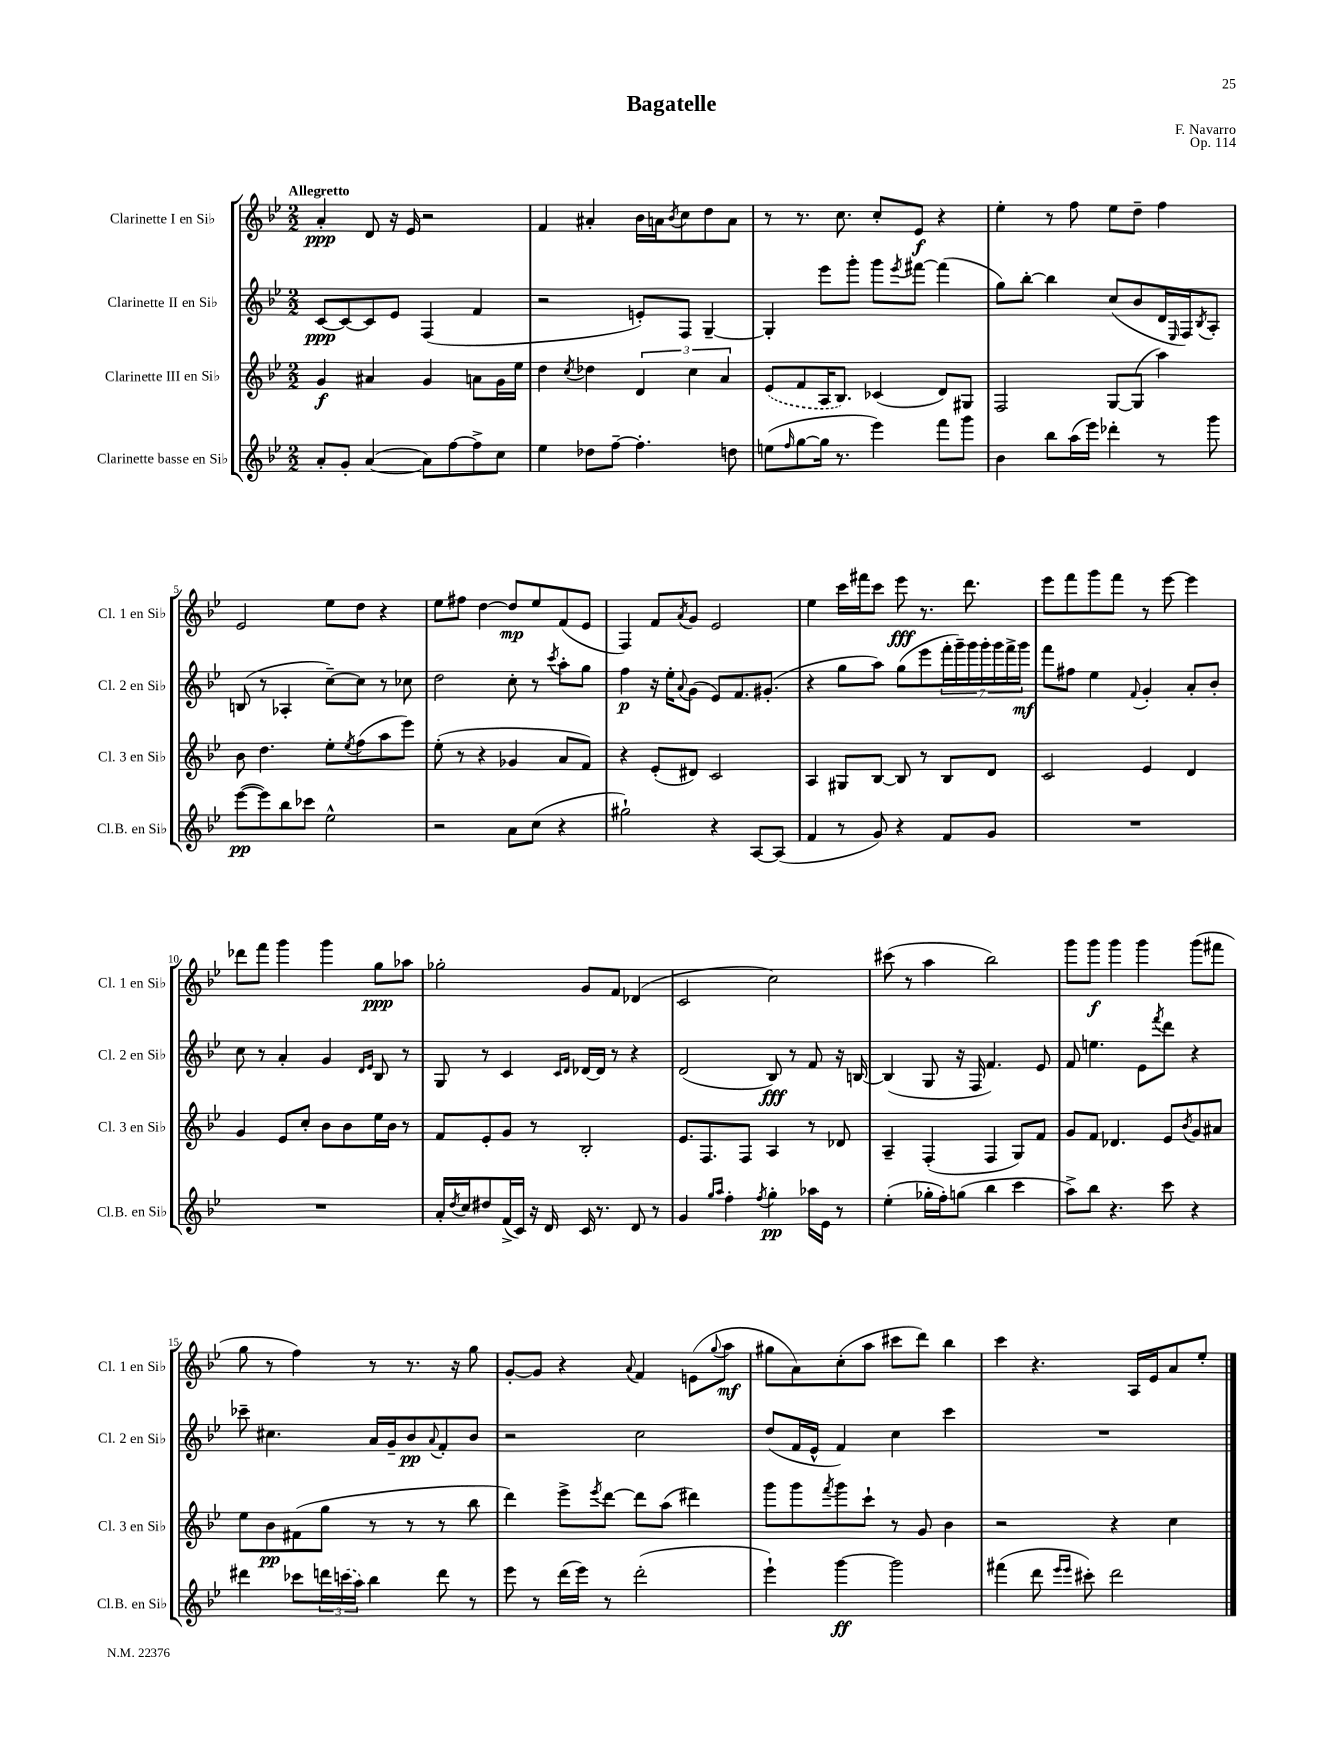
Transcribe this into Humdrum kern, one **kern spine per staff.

**kern	**kern	**kern	**kern
*staff4	*staff3	*staff2	*staff1
*clefG2	*clefG2	*clefG2	*clefG2
*k[b-e-]	*k[b-e-]	*k[b-e-]	*k[b-e-]
*M2/2	*M2/2	*M2/2	*M2/2
8a'	4g	[8c	4a'
8g'	.	8c_	.
([4a	4a#	8c]	8d
.	.	8e-	16r
.	.	.	16e-
8a])	4g	(4F	2r
[8ff	.	.	.
8ff^]	8a	4f	.
8cc	16g	.	.
.	16ee-	.	.
=	=	=	=
4ee-	4dd	2r	4f
.	8qcc	.	.
8dd-	4dd-	.	4a#'
[8ff~	.	.	.
4.ff']	6d	8e')	16b-
.	.	.	16a
.	.	.	8qb-
.	.	8F	8cc
.	6cc	.	.
.	.	[4G~	8dd
.	6a	.	.
8dd	.	.	8a
=	=	=	=
(8ee	(8e-	4G']	8r
16qqff	.	.	.
[8gg	8f	.	8.r
16gg]	16A	8eee-	.
8.r	8.B-)	.	8.cc
.	.	8ggg'	.
4eee-)	(4c-	8ggg	8cc'
.	.	8qeee-	.
.	.	[8fff#	8e-
8fff	8d)	(4fff#]	4r
8ggg	8G#	.	.
=	=	=	=
4b-	2F	8gg)	4ee-'
.	.	[8bb-'	.
8bb-	.	4bb-]	8r
(16aa	.	.	8ff
16eee-)	.	.	.
4ddd-'	[8G	(8cc	8ee-
.	(8G]	8b-	8dd~
8r	4aa)	16d	4ff
.	.	16qqE-	.
.	.	16F)	.
.	.	8qB-	.
8ggg	.	8A'	.
=	=	=	=
([8eee-	8b-	(8B	2e-
8eee-])	4.dd	8r	.
8bb-	.	4A-'	.
8ccc-	.	.	.
2ee-^^	8ee-'	[8cc~)	8ee-
.	8qee-	.	.
.	(8ff	8cc]	8dd
.	8aa	8r	4r
.	8eee-)	8cc-	.
=	=	=	=
2r	(8ee-'	2dd	8ee-
.	8r	.	8ff#
.	4r	.	[4dd
8a	4g-	8cc'	8dd]
(8cc	.	8r	8ee-
.	.	8qccc	.
4r	8a	8aa'	(8f
.	8f)	8gg	8e-
=	=	=	=
2gg#`)	4r	4ff	4F)
.	(8e-'	16r	8f
.	.	16ee-'	.
.	.	8qqa	8qa
.	8d#)	(8g	8g
4r	2c	8e-)	2e-
.	.	8.f	.
[8A	.	.	.
.	.	(8.g#'	.
(8A]	.	.	.
=	=	=	=
4f	4A	4r	4ee-
8r	8G#	8gg	16ccc
.	.	.	16fff#
8g)	[8B-	8aa)	8ccc
4r	8B-]	(8gg	8eee-
.	8r	8eee-	8.r
8f	8B-	28fff'	.
.	.	28ggg~)	.
.	.	.	8.ddd
.	.	28ggg	.
.	.	28ggg'	.
8g	8d	.	.
.	.	28ggg	.
.	.	28fff^	.
.	.	28ggg	.
=	=	=	=
1r	2c	8fff	8eee-
.	.	8ff#	8fff
.	.	4ee-	8ggg
.	.	.	8fff
.	.	8qqf	.
.	4e-	4g'	8r
.	.	.	[8eee-
.	4d	8a'	4eee-]
.	.	8b-'	.
=	=	=	=
1r	4g	8cc	8ddd-
.	.	8r	8fff
.	8e-	4a'	4ggg
.	8cc'	.	.
.	8b-	4g	4ggg
.	8b-	.	.
.	.	16qqd	.
.	.	16qqe-	.
.	16ee-	8B-	8gg
.	16b-	.	.
.	8r	8r	8aa-
=	=	=	=
16a'	8f	8G	2gg-'
8qdd	.	.	.
16cc	.	.	.
8dd#	8e-'	8r	.
(16f^	8g	4c	.
16c)	.	.	.
16r	8r	.	.
16d	.	.	.
.	.	16qqc	.
.	.	16qqd	.
16c	2B-'	[16d-	8g
8.r	.	16d-]	.
.	.	8r	8f
8d	.	4r	(4d-
8r	.	.	.
=	=	=	=
4g	8.e-	(2d	2c
.	8.F	.	.
16qqgg	.	.	.
16qqaa	.	.	.
4ff'	.	.	.
.	8F	.	.
8qff	.	.	.
4gg'	4A	8B-)	2cc)
.	.	8r	.
16aa-	8r	8f	.
16e-	.	.	.
8r	8d-	16r	.
.	.	[16B	.
=	=	=	=
(4ee-'	4A~	(4B]	(8ccc#
.	.	.	8r
16gg-'	(4F'	8G	4aa
16ff')	.	.	.
(8gg	.	16r	.
.	.	16F	.
4bb-	4F	4.f)	2bb-)
4ccc	8G)	.	.
.	8f	8e-	.
=	=	=	=
8aa^)	8g	8f	8ggg
8bb-	8f	4.ee	8ggg
4.r	4.d-	.	4ggg
.	.	8e-	4ggg
.	.	8qfff	.
8ccc	8e-	8ddd	.
.	8qb-	.	.
4r	8g	4r	(8ggg
.	8a#	.	8fff#
=	=	=	=
4ddd#	8ee-	8ccc-~	8gg
.	8b-	4.cc#	8r
8ccc-	(8f#	.	4ff)
24ddd	8gg	.	.
(24ccc	.	.	.
24aa)	.	.	.
4bb-	8r	16a	8r
.	.	16g~	.
.	8r	8b-	8.r
.	.	8qqa	.
8ddd	8r	8f'	.
.	.	.	16r
8r	8bb-	8b-	8gg
=	=	=	=
8eee-	4ddd)	2r	[8g'
8r	.	.	8g]
(16ddd	8eee-^	.	4r
16eee-)	.	.	.
.	8qeee-	.	.
8r	[8ddd	.	.
.	.	.	8qqa
(2ddd'	8ddd]	2cc	4f
.	(8aa	.	.
.	4ddd#)	.	(8e
.	.	.	8qqgg
.	.	.	8aa
=	=	=	=
4eee-`)	8ggg	(8dd	8gg#
.	8ggg	16f	8a)
.	.	16e-^^	.
.	8qfff	.	.
[4ggg	8ggg	4f)	(8cc'
.	8ccc`	.	8aa
2ggg]	8r	4cc	8ccc#
.	8g	.	8ddd)
.	4b-	4ccc	4bb-
=	=	=	=
(4fff#	2r	1r	4ccc
8ddd	.	.	4.r
16qqeee-	.	.	.
16qqeee-	.	.	.
8ccc#')	.	.	.
2ddd	4r	.	.
.	.	.	16A
.	.	.	16e-
.	4cc	.	8a
.	.	.	8ee-'
==	==	==	==
*-	*-	*-	*-
